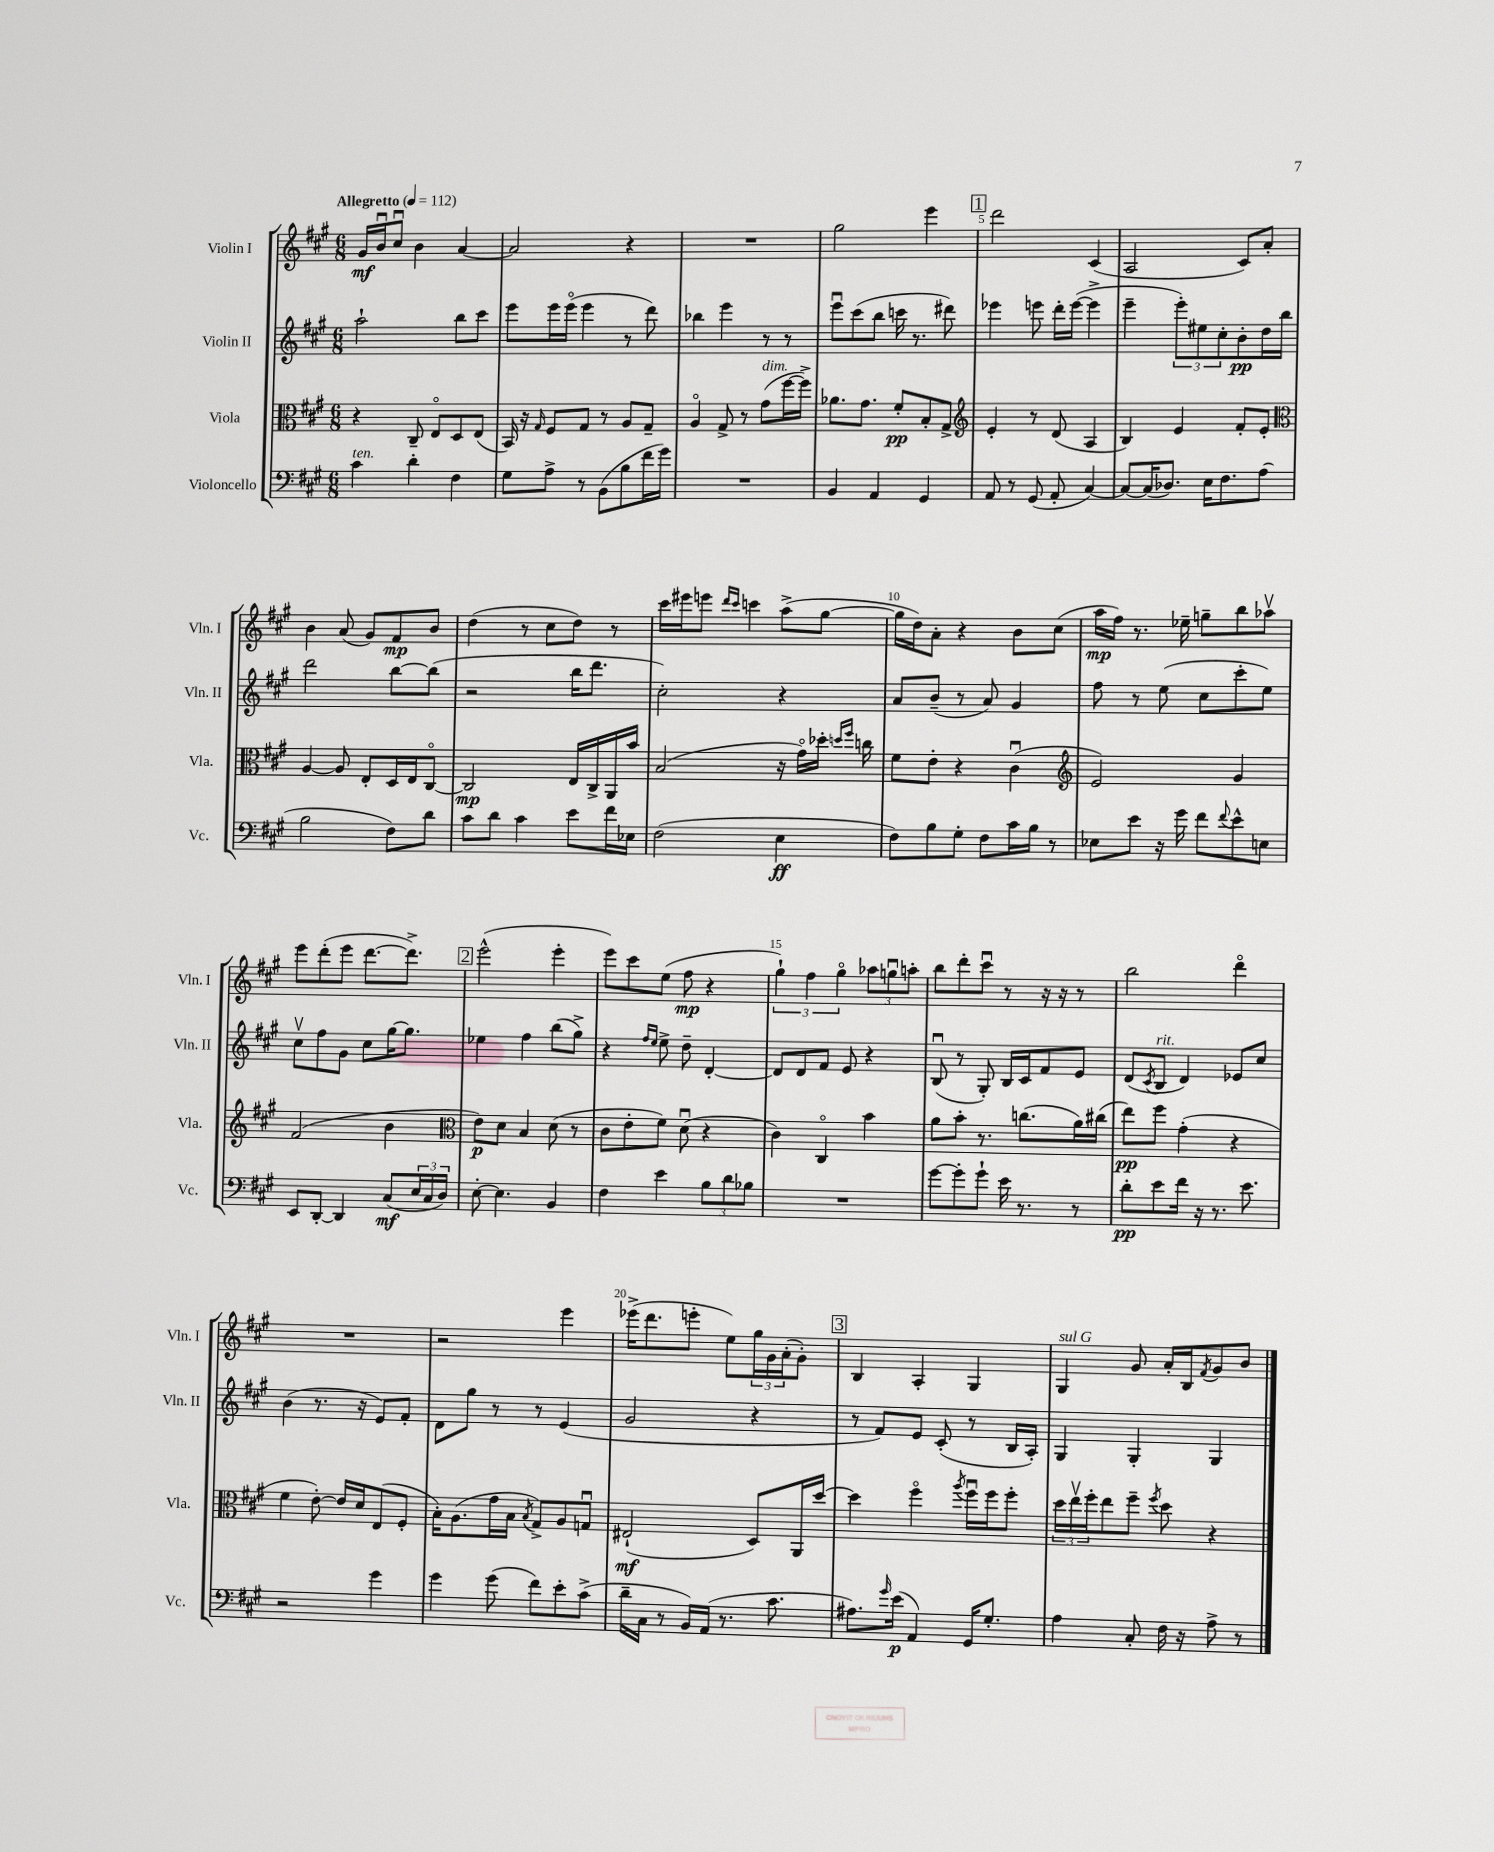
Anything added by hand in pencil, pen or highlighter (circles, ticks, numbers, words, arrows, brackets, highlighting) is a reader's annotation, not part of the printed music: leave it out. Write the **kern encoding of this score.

**kern	**kern	**kern	**kern
*staff4	*staff3	*staff2	*staff1
*clefF4	*clefC3	*clefG2	*clefG2
*k[f#c#g#]	*k[f#c#g#]	*k[f#c#g#]	*k[f#c#g#]
*M6/8	*M6/8	*M6/8	*M6/8
*MM112	*MM112	*MM112	*MM112
4c#\	4r	2aa`\	16g#/LL
.	.	.	16bu/J
.	.	.	8cc#u/J
4d'\	8C#~/	.	4b\
.	8Eo/L	.	.
4F#\	8D/	8bb\L	[4a/
.	(8E/J	8ccc#\J	.
=	=	=	=
8G#\L	16BB/)	8eee\L	2a/]
.	16r	.	.
.	16qqG#/	.	.
8A^\J	8F#/L	16eee\L	.
.	.	(16eeeo\JJ	.
8r	8G#/J	4eee\	.
(8BB\L	8r	.	.
8B\	8A/L	8r	4r
16f#\L	8G#~/J	8ddd\)	.
16g#\JJ)	.	.	.
=	=	=	=
2.r	4Ao/	4bb-\	2.r
.	8G#^/	4eee\	.
.	8r	.	.
.	(8g#\L	8r	.
.	[16ff#\L	8r	.
.	16ff#^\]JJ)	.	.
=	=	=	=
4BB/	8.a-\L	8eeeu\L	2gg#\
.	.	(8ccc#\	.
.	8.g#\J	.	.
4AA/	.	8bb\J	.
.	8f#'/L	16ccc\	.
.	.	8.r	.
4GG#/	8B'/	.	4eee\
.	8G#^/J	8ddd#\)	.
=	=	=	=
*	*clefG2	*	*
8AA/	4e'/	4eee-\	2ddd\
8r	.	.	.
(8GG#/	8r	8eee\	.
8AA'/	(8d/	16ddd'\LL	.
.	.	([16eee\JJ	.
[4C#/)	4A/	4eee^\]	(4c#/
=	=	=	=
8C#/_L	4B/)	4eee~\	2A/
(16C#/]K	.	.	.
8.D-/J)	.	.	.
.	4e/	12eee'\L)	.
.	.	12ee#\	.
16E\LK	.	.	.
.	.	12cc#'\	.
8.F#\	.	.	.
.	8f#'/L	8b'\	8c#/L)
(8A\J	8e'/J	16dd\L	8a'/J
.	.	16bb\JJ	.
=	=	=	=
*	*clefC3	*	*
2B\	[4A/	2ddd\	4b\
.	8A/]	.	(8a/
.	8E'/L	.	8g#/L)
8F#\L)	16D/L	[8bb\L	8f#/
.	16E/J	.	.
8d\J	[8C#o/J	(8bb\]J	8b/J
=	=	=	=
8c#\L	2C#/]	2r	(4dd\
8d\J	.	.	.
4c#\	.	.	8r
.	.	.	8cc#\L
8e\L	16E/LL	16bb\LK	8dd\J)
.	16C#^/	8.ddd\J	.
16f#\L	16AA/	.	8r
16E-\JJ	16b/JJ	.	.
=	=	=	=
(2F#\	(2B/	2cc#'\)	16ccc#\LL
.	.	.	16eee#\J
.	.	.	8eee\J
.	.	.	16qqddd/LL
.	.	.	16qqccc#/JJ
.	.	.	4ccc\
4E\	16r	4r	(8aa^\L
.	16g#o\LL)	.	.
.	16dd-'\JJ	.	[8gg#\J
.	16qqdd/LL	.	.
.	16qqff#/JJ	.	.
.	16cc\	.	.
=	=	=	=
8F#\L)	8f#\L	8a/L	16gg#\]LL
.	.	.	16dd\J)
8B\	8e'\J	(8b~/J	8a'\J
8G#'\J	4r	8r	4r
8F#\L	.	8a/)	.
16c#\L	(4c#u\	4g#/	8b\L
16B\JJ	.	.	.
8r	.	.	(8cc#\J
=	=	=	=
*	*clefG2	*	*
8E-\L	2e/)	8ff#\	16aa\LL
.	.	.	16ff#\JJ)
8e\J	.	8r	8.r
16r	.	(8ee\	.
16g#\	.	.	16ee-~\
8f#\L	.	8cc#\L	8gg~\L
8qqf#/	.	.	.
8e^^\	4g#/	8ccc#'\	8bb\
8E\J	.	8ee\J)	8aa-v\J
=	=	=	=
8EE/L	(2f#/	8cc#v\L	8eee\L
[8DD'/J	.	8ff#\	(8ddd'\
4DD/]	.	8g#\J	8eee\J
.	.	8cc#\L	[8.ddd\L
(8C#/L	4b\	[16gg#\K	.
.	.	8.gg#\]J	8.ddd^\]J)
24E/L	.	.	.
24C#/	.	.	.
24D/JJ)	.	.	.
=	=	=	=
*	*clefC3	*	*
[8E'\	8e\L)	4ee-\	(2eee^^\
4.E\]	8d\J	.	.
.	4B/	4ff#\	.
4BB/	(8d\	(8bb\L	4eee'\
.	8r	8gg#^\J)	.
=	=	=	=
4F#\	8c#\L	4r	8eee\L)
.	8e'\	.	8ccc#\
.	.	16qqff#/LL	.
.	.	16qqee/JJ	.
4e\	8f#\J)	8ee^\	(8ee\J
.	(8du\	8dd~\	8ff#\
12B\L	4r	[4d'/	4r
12d\	.	.	.
12B-\J	.	.	.
=	=	=	=
2.r	4c#\)	8d/]L	6gg#`\)
.	.	8d/	.
.	.	.	6ff#\
.	4C#o/	8f#/J	.
.	.	.	6gg#o\
.	.	8e/	.
.	4b\	4r	12aa-\L
.	.	.	12ggu\
.	.	.	12aa'\J
=	=	=	=
[8g#\L	8a\L	(8Bu/	8bb\L
8g#'\]	8b'\J	8r	8ddd'\
8g#`\J	8.r	8G#'/)	8ccc#u\J
16e\	.	16B/LL	8r
8.r	(8.cc\L	16c#/J	.
.	.	8f#/	16r
.	.	.	16r
8r	16a\L)	8e/J	8r
.	(16cc#\JJ	.	.
=	=	=	=
8d'\L	8ee\L)	(8d/L	2bb\
.	.	8qc#/	.
8e\	8ff#\J	8B/J	.
16f#\Jk	(4g#'\	4d/)	.
16r	.	.	.
8.r	.	.	.
.	4r	8e-/L	4dddo\
8.e\	.	.	.
.	.	8cc#/J	.
=	=	=	=
2r	4f#\	(4b\	2.r
.	[8e'\)	8.r	.
.	16e/]LL	.	.
.	16d/J	16r	.
4g#\	(8E/	8e/L)	.
.	8F#'/J	8f#'/J	.
=	=	=	=
4g#\	16B'\LK)	8d\L	2r
.	(8.A\	.	.
.	.	8gg#\J	.
(8g#\	16g#\L	8r	.
.	16B\JJ	.	.
.	8qB/	.	.
8f#\L)	8G#^/L)	8r	.
8e'\	8A/	(4e/	4eee\
(8c#^\J	8Gu/J	.	.
=	=	=	=
16d~\LL	(2E#`/	2g#/	(16eee-^\LK
16C#\JJ	.	.	8.ddd\
8r	.	.	.
16BB/LL)	.	.	8eee'\J
(16AA/JJ	.	.	.
8.r	.	.	8ee\L)
.	8D/L)	4r	24gg#\L
.	.	.	24g#\
8.c#\	.	.	.
.	.	.	(24a'\J
.	16AA/L	.	8g#'\J)
.	[16dd/JJ	.	.
=	=	=	=
8.A#\L)	4dd\]	8r	4B/
.	.	8f#/L)	.
16qqg#/	.	.	.
(16e\Jk	.	.	.
4AA/)	4ff#o\	8e/J	4A'/
.	.	(8c#'/	.
.	8qaa/	.	.
16GG#/LK	16ff#u\LL	8r	4G#/
8.G#'/J	16ff#\J	.	.
.	8ff#'\J	16B/LL	.
.	.	16A'/JJ)	.
=	=	=	=
4A\	24dd\LL	4G#/	4G#/
.	24eev\	.	.
.	24ff#'\J	.	.
.	8ee\	.	.
8C#'/	8ff#~\J	4G#'/	8g#/
.	8qff#/	.	.
16F#\	8dd\	.	16a'/LL
16r	.	.	16B/J
.	.	.	8qf#/
8A^\	4r	4G#/	8g#/
8r	.	.	8b/J
==	==	==	==
*-	*-	*-	*-
